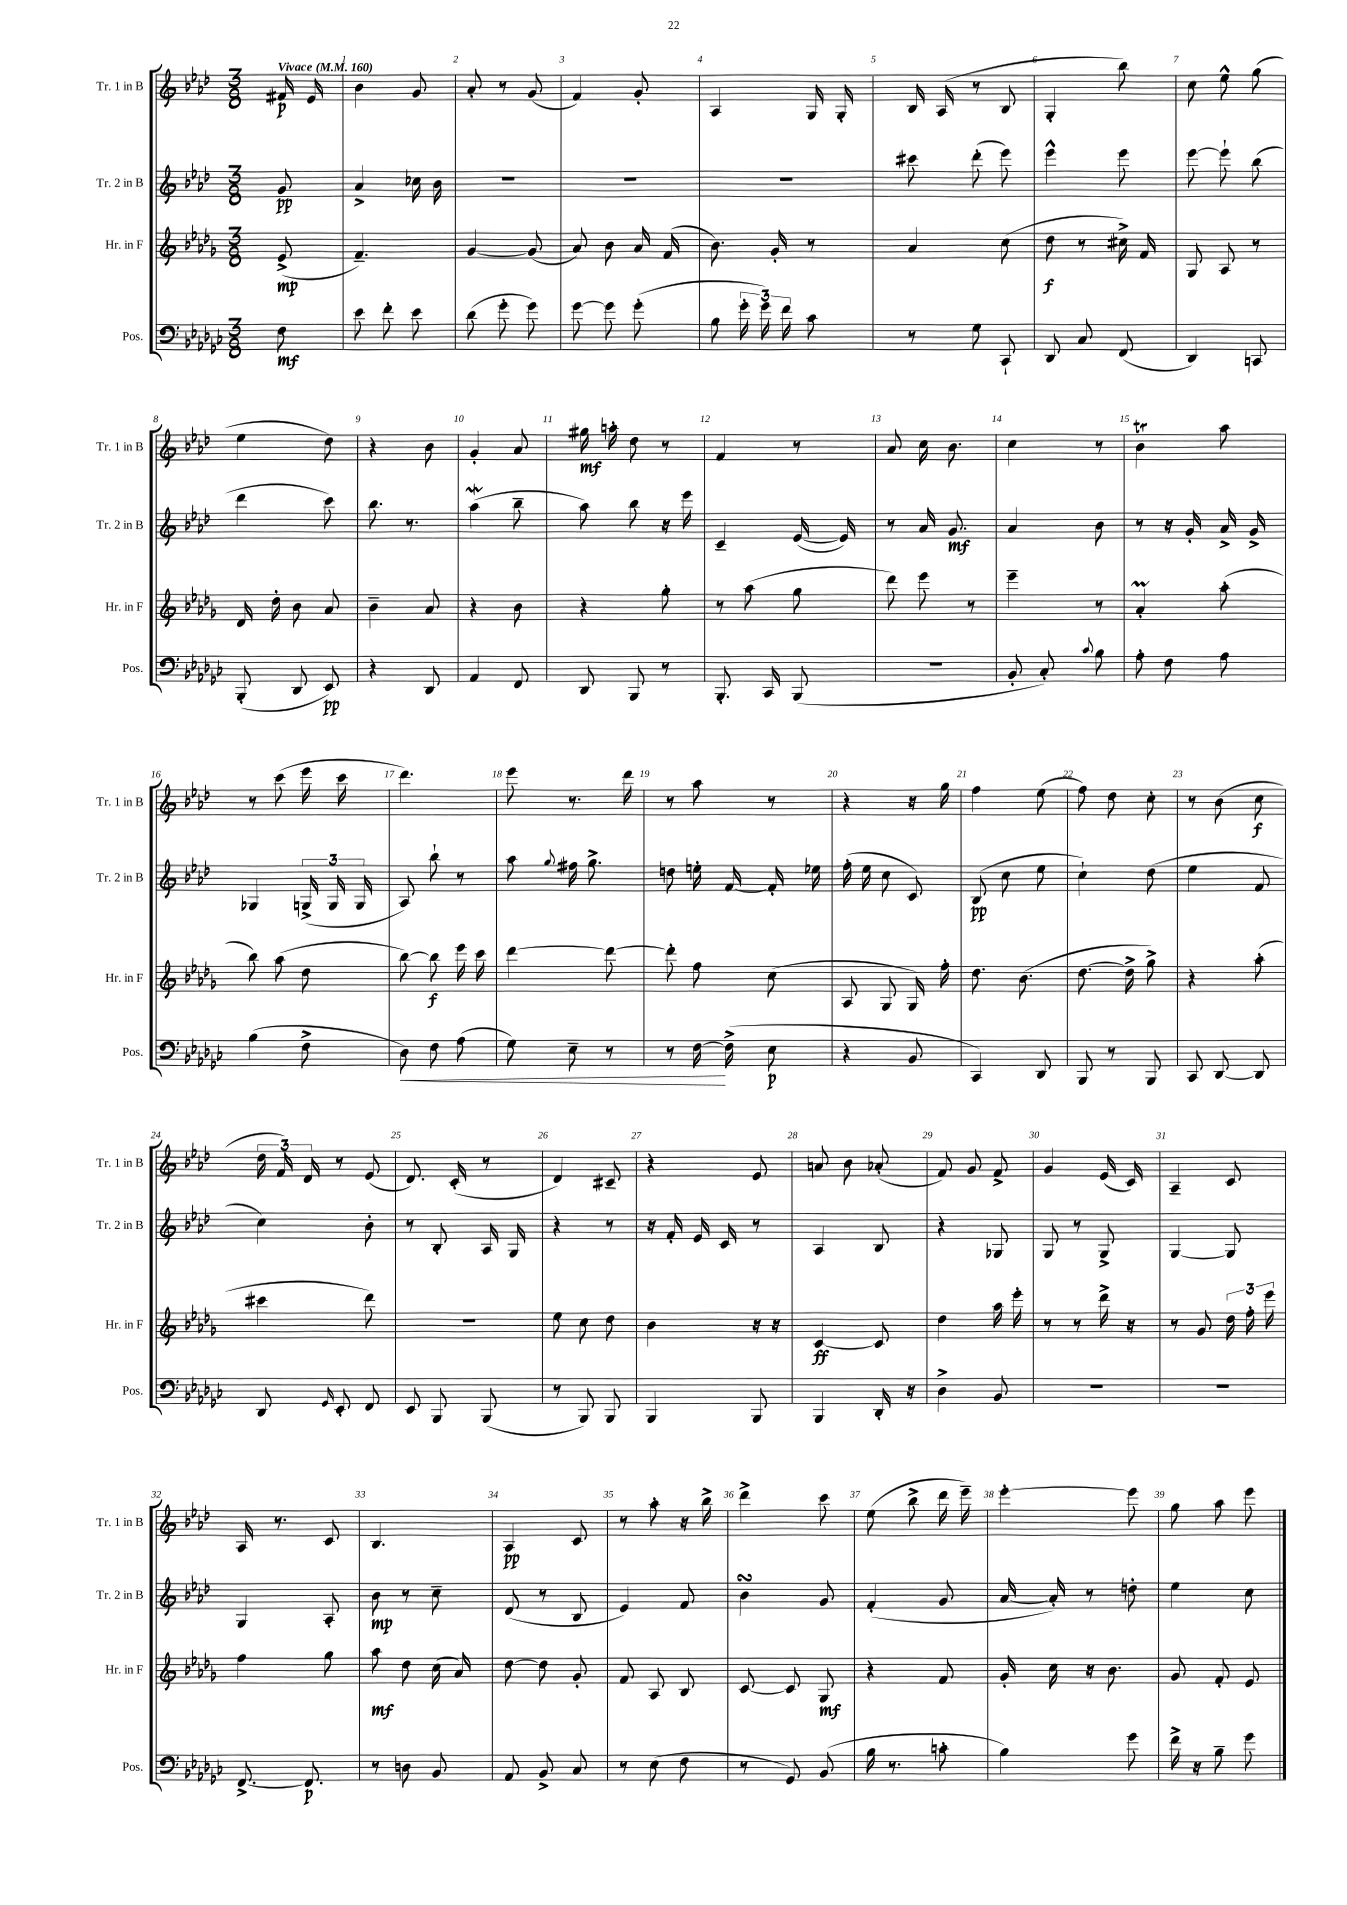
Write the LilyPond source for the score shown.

<<
\new StaffGroup <<
\new Staff = "s0" \with { instrumentName = "Tr. 1 in B" shortInstrumentName = "Tr. 1 in B" } {
    \clef treble \key aes \major \numericTimeSignature \time 3/8 \partial 8 \tempo "Vivace" 4 = 160
    \autoBeamOff fis'16\p ees'16 |
    bes'4 g'8 |
    aes'8-. r8 g'8( |
    f'4) g'8-. |
    aes4 g16 g16-. |
    bes16 aes16( r8 bes8 |
    g4-. bes''8) |
    c''8 ees''8-^ g''8( |
    ees''4 des''8) |
    r4 bes'8 |
    g'4-. aes'8 |
    gis''16\mf a''16-. des''8 r8 |
    f'4 r8 |
    aes'8 c''16 bes'8. |
    c''4 r8 |
    bes'4\trill aes''8 |
    r8 c'''8( ees'''16 c'''16 |
    des'''4.) |
    ees'''8 r8. des'''16 |
    r8 aes''8 r8 |
    r4 r16 g''16 |
    f''4 ees''8( |
    f''8) des''8 c''8-. |
    r8 bes'8( c''8\f |
    \tuplet 3/2 { des''16 f'16) des'16 } r8 ees'8( |
    des'8.) c'16-.( r8 |
    des'4) cis'8-- |
    r4 ees'8 |
    a'8 bes'8 aes'8-.( |
    f'8) g'8 f'8-> |
    g'4 ees'16( c'16) |
    aes4-- c'8 |
    aes16 r8. c'8 |
    bes4. |
    aes4\pp c'8 |
    r8 aes''8-. r16 bes''16-> |
    des'''4-> c'''8 |
    ees''8( bes''8-> des'''16 ees'''16--) |
    ees'''4~-. ees'''8 |
    g''8 aes''8 ees'''8 \bar "|." |
}
\new Staff = "s1" \with { instrumentName = "Tr. 2 in B" shortInstrumentName = "Tr. 2 in B" } {
    \clef treble \key aes \major \numericTimeSignature \time 3/8 \partial 8
    \autoBeamOff g'8\pp |
    aes'4-> ces''16 bes'16 |
    R4. |
    R4. |
    R4. |
    cis'''8 des'''8-.( ees'''8) |
    ees'''4-^ ees'''8 |
    ees'''8~ ees'''8-! bes''8( |
    des'''4 c'''8) |
    bes''8. r8. |
    aes''4\mordent( bes''8-- |
    aes''8) bes''8 r16 ees'''16 |
    c'4-- ees'16~( ees'16) |
    r8 aes'16 g'8.\mf |
    aes'4 bes'8 |
    r8 r16 g'16-. aes'16-> g'16-> |
    ges4 \tuplet 3/2 { g16->( g16 g16 } |
    aes8) bes''8-! r8 |
    aes''8 \appoggiatura { g''8 } fis''16 g''8.-> |
    d''8 e''16-. f'16~ f'16-. ees''16 |
    f''16-.( ees''16 c''8 c'8) |
    bes8\pp( c''8 ees''8 |
    c''4-!) des''8( |
    ees''4 f'8 |
    c''4) bes'8-. |
    r8 bes8-. aes16 g16 |
    r4 r8 |
    r16 f'16-. ees'16 c'16 r8 |
    aes4 bes8 |
    r4 ges8 |
    g8 r8 g8-> |
    g4~ g8 |
    g4 aes8-. |
    bes'8\mp r8 c''8-- |
    des'8( r8 bes8 |
    ees'4) f'8 |
    bes'4\turn g'8 |
    f'4-.( g'8 |
    aes'16~ aes'16-.) r8 d''8-. |
    ees''4 c''8 \bar "|." |
}
\new Staff = "s2" \with { instrumentName = "Hr. in F" shortInstrumentName = "Hr. in F" } {
    \clef treble \key des \major \numericTimeSignature \time 3/8 \partial 8
    \autoBeamOff ees'8->\mp( |
    f'4.--) |
    ges'4~ ges'8( |
    aes'8) bes'8 aes'16 f'16( |
    bes'8.) ges'16-. r8 |
    aes'4 c''8( |
    des''8\f r8 cis''16->) f'16 |
    ges8 aes8 r8 |
    des'16 des''16-. bes'8 aes'8 |
    bes'4-- aes'8 |
    r4 bes'8 |
    r4 ges''8-. |
    r8 aes''8( ges''8 |
    des'''8) ees'''8 r8 |
    ees'''4-- r8 |
    aes'4-.\prall aes''8-.( |
    bes''8) aes''8( des''8 |
    bes''8~) bes''8\f ees'''16 c'''16 |
    des'''4~ des'''8~ |
    des'''8-. f''8 c''8( |
    aes8 ges8 ges16) f''16-. |
    des''8. bes'8.( |
    des''8.~ des''16-> ges''8->) |
    r4 aes''8-.( |
    cis'''4 des'''8) |
    R4. |
    ees''8 c''8 des''8 |
    bes'4 r16 r16 |
    c'4~\ff c'8 |
    des''4 aes''16 ees'''16-. |
    r8 r8 des'''16-> r16 |
    r8 ges'8 \tuplet 3/2 { des''16 f''16-. ees'''16 } |
    f''4 ges''8 |
    aes''8\mf des''8 c''16( aes'16) |
    des''8~ des''8 ges'8-. |
    f'8 aes8 bes8 |
    c'8~ c'8 ges8\mf |
    r4 f'8 |
    ges'16-. c''16 r16 bes'8. |
    ges'8 f'8-. ees'8 \bar "|." |
}
\new Staff = "s3" \with { instrumentName = "Pos." shortInstrumentName = "Pos." } {
    \clef bass \key ges \major \numericTimeSignature \time 3/8 \partial 8
    \autoBeamOff f8\mf |
    ees'8 f'8-. ees'8 |
    des'8( ges'8-. ges'8) |
    ges'8~ ges'8 ges'8-.( |
    bes8 \tuplet 3/2 { ges'16-. ges'16) f'16 } ces'8 |
    r8 ges8 ces,8-! |
    des,8 ces8 f,8( |
    des,4) c,8 |
    bes,,8-.( des,8 ees,8\pp) |
    r4 des,8 |
    aes,4 f,8 |
    des,8 bes,,8 r8 |
    bes,,8.-. ces,16 bes,,8( |
    R4. |
    bes,8-. ces8-.) \appoggiatura { ces'8 } bes8 |
    aes8-. f8 aes8 |
    bes4( f8-> |
    des8\<) f8 aes8( |
    ges8) ees8-- r8 |
    r8 f16~\! f16->( ees8\p |
    r4 bes,8 |
    ces,4) des,8 |
    bes,,8 r8 bes,,8 |
    ces,8 des,8~ des,8 |
    des,8 \grace { ges,16 } ees,8-. f,8 |
    ees,8 bes,,8 bes,,8( |
    r8 bes,,8) bes,,8 |
    bes,,4 bes,,8 |
    bes,,4 des,16-. r16 |
    des4-> bes,8 |
    R4. |
    R4. |
    f,8.~-> f,8.\p |
    r8 d8 bes,8 |
    aes,8 bes,8-> ces8 |
    r8 ees8( f8 |
    r8 ges,8) bes,8( |
    bes16 r8. c'8-. |
    bes4) ges'8 |
    f'16-> r16 bes8-- ges'8 \bar "|." |
}
>>
>>
\layout { \context { \Score \override BarNumber.break-visibility = ##(#f #t #t) barNumberVisibility = #all-bar-numbers-visible } }
